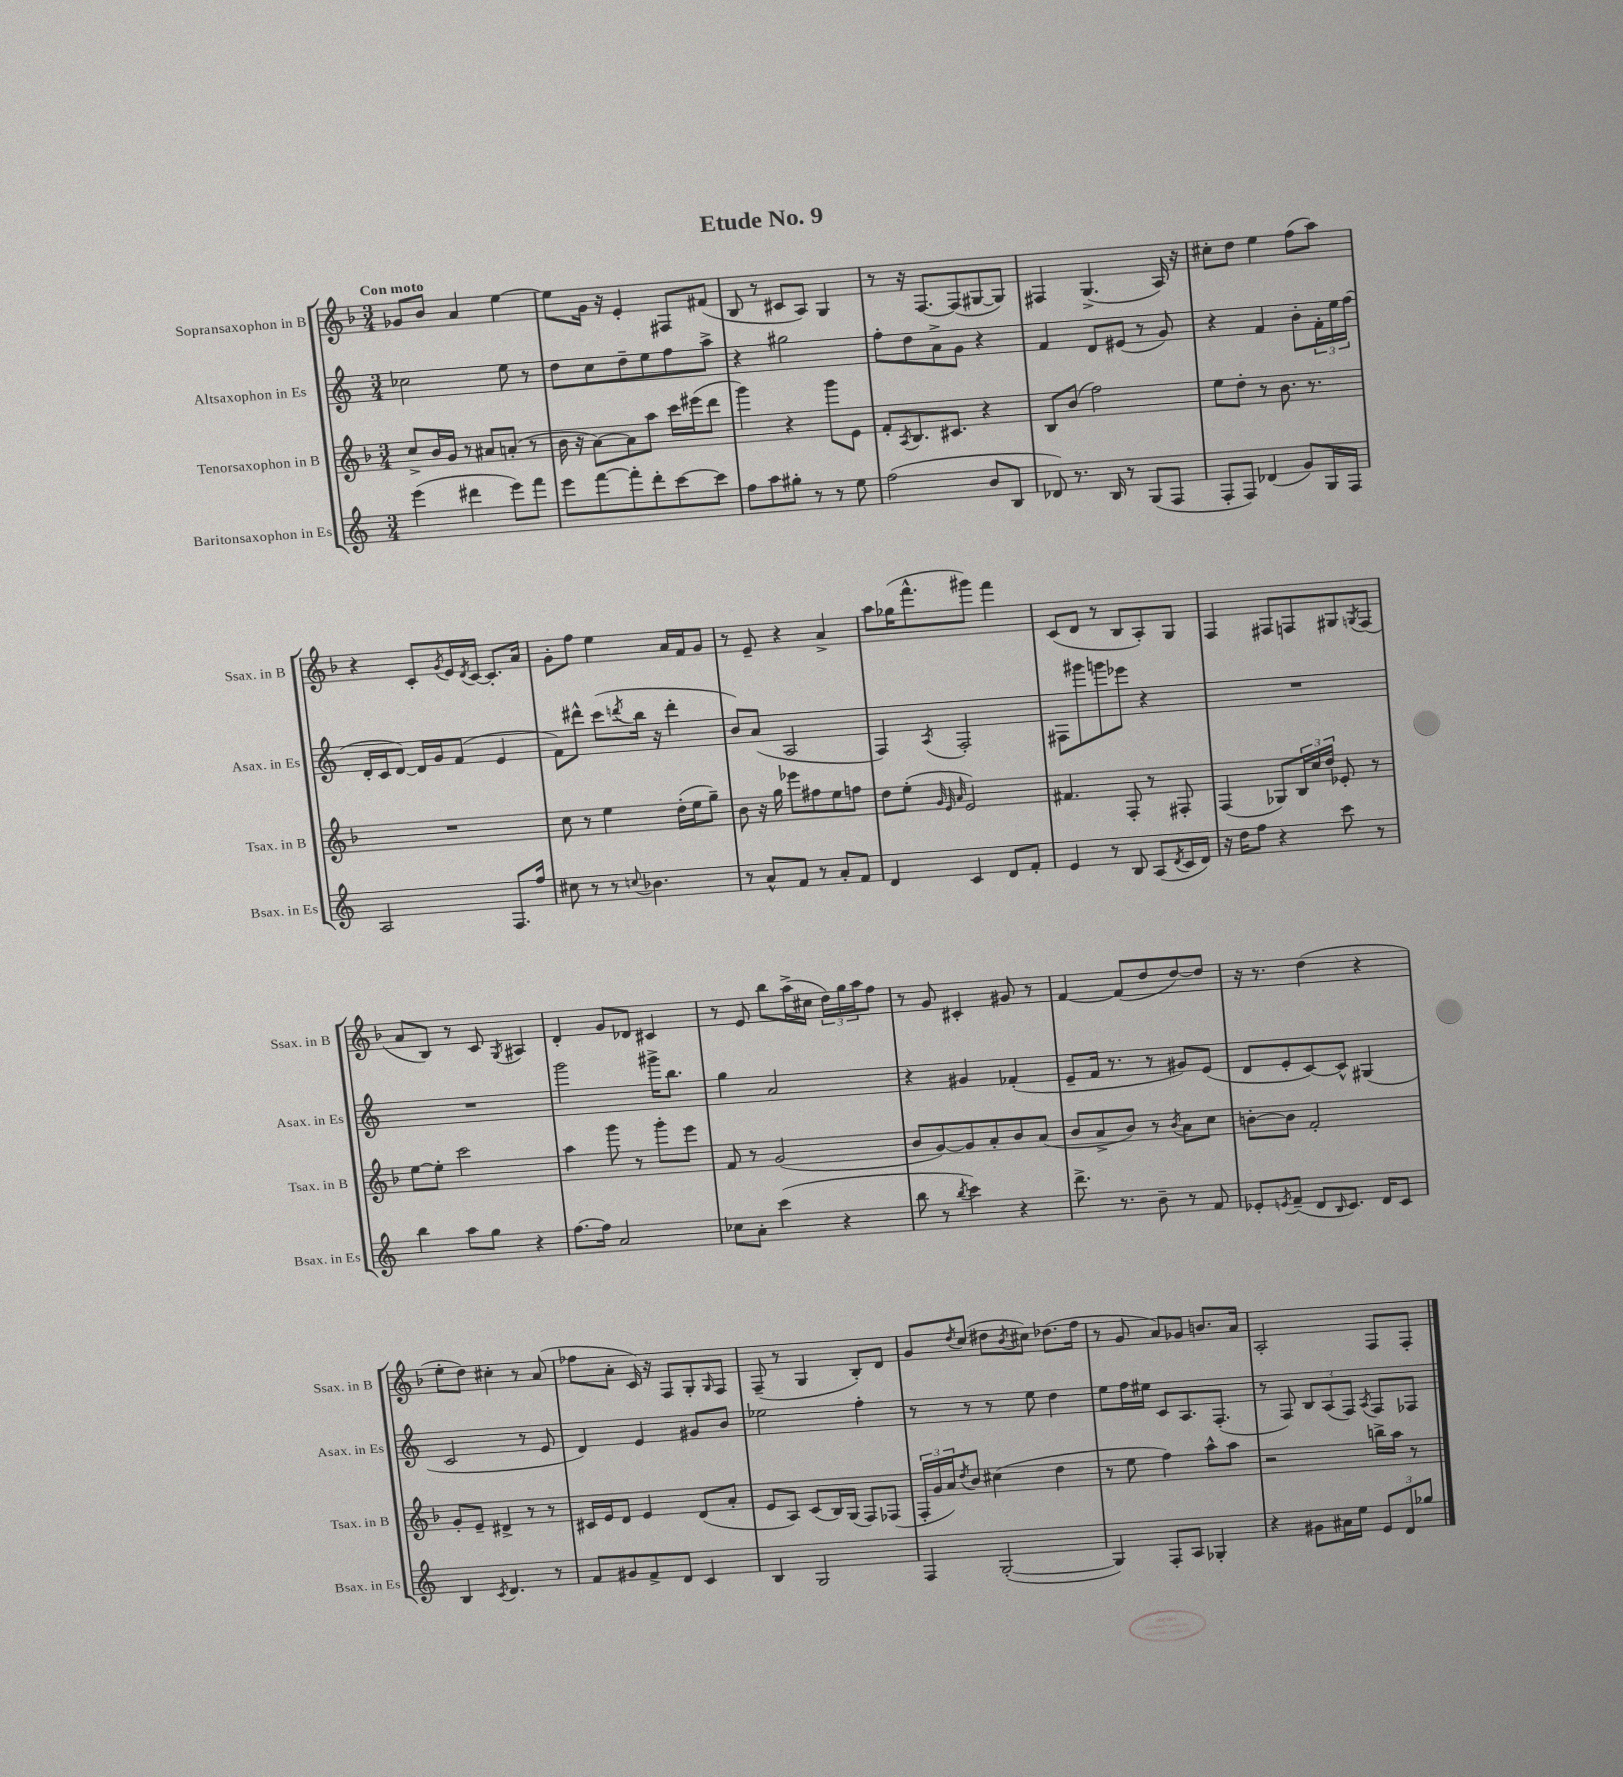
\header { title = "Etude No. 9" }
<<
\new StaffGroup <<
\new Staff = "s0" \with { instrumentName = "Sopransaxophon in B" shortInstrumentName = "Ssax. in B" } {
    \clef treble \key f \major \numericTimeSignature \time 3/4 \tempo "Con moto"
    ges'8 bes'8 a'4 e''4~ |
    e''8 g'16 r16 e'4-. fis8 fis'8( |
    bes8 r8 cis'8 a8) g4 |
    r8 r16 f8.~ f8( gis8~ gis8) |
    fis4 g4.->( a16) r16 |
    cis''8-. d''8 e''4 f''8( a''8) |
    r4 c'8-. \acciaccatura { g'8 } e'16 \acciaccatura { d'8 } c'16~ c'8.-. a'16 |
    g'8-. f''8 e''4 a'16 f'16 g'8 |
    r8 e'8-- r4 a'4-> |
    a''8 ges''16( f'''8.-^ gis'''8) f'''4 |
    c'8( d'8 r8 bes8 a8-.) g8 |
    f4 fis8 f8 gis8 \acciaccatura { g8 } f8( |
    a'8 bes8) r8 c'8 \acciaccatura { g8 } ais4 |
    d'4-. g'8 des'8 cis'4 |
    r8 e'8 bes''8 a''16->( cis''16 \tuplet 3/2 { d''16) g''16 a''16 } f''8 |
    r8 g'8 cis'4-. gis'8 r8 |
    f'4~ f'8( d''8 d''8~) d''8 |
    r16 r8. d''4( r4 |
    e''8-. d''8) cis''4-. r8 a'8( |
    fes''8 a'8-. c'16) r16 f8 g8-. \grace { g16 } f8 |
    f8--( r8 g4 bes8-.) d'8 |
    g'8 \acciaccatura { d''8 } c''8( dis''8 \acciaccatura { bes'8 } cis''8) des''8.( f''16 |
    r8 g'8 a'8) ges'8 b'8. a'16 |
    a2-. f8 f8-. \bar "|." |
}
\new Staff = "s1" \with { instrumentName = "Altsaxophon in Es" shortInstrumentName = "Asax. in Es" } {
    \clef treble \key c \major \numericTimeSignature \time 3/4
    ces''2 e''8 r8 |
    d''8 c''8 d''8-- e''8 f''8 a''8-> |
    r4 gis''2 |
    f''8-. d''8 a'8-> g'8 r4 |
    f'4 d'8 eis'8( r8 g'8) |
    r4 f'4 b'8-. \tuplet 3/2 { f'16-. e''16 f''16( } |
    d'16-. c'16 d'8~) d'16 g'16 f'8( e'4 |
    f'8) dis'''8-^ c'''8( \acciaccatura { d'''8 } b''16 r16 d'''4-. |
    b'8) a'8( a2 |
    f4) \acciaccatura { a8 } f2-. |
    fis8 gis'''8 g'''8 ees'''8 r4 |
    R2. |
    R2. |
    g'''2 gis'''16-> b''8. |
    g''4 a'2 |
    r4 gis'4 fes'4-.( |
    e'8-- f'16 r8. r8 gis'8) e'8( |
    d'8 e'8-. c'8~) c'8-^ gis4( |
    c'2 r8 e'8 |
    d'4) e'4 gis'8 b'8 |
    ees''2 f''4-. |
    r8 r8 r8 e''8 d''4 |
    e''8 f''16 eis''16 c'8 a8. f8.-.( |
    r8 f8) \tuplet 3/2 { b8 a8( f8) } \acciaccatura { a8 } f8 fes8 \bar "|." |
}
\new Staff = "s2" \with { instrumentName = "Tenorsaxophon in B" shortInstrumentName = "Tsax. in B" } {
    \clef treble \key f \major \numericTimeSignature \time 3/4
    c''8-> bes'16 g'16 r8 ais'8 a'8-.( r8 |
    bes'16 r16 a'8~) a'8 a''8 c'''16 eis'''16( d'''8 |
    g'''4) r4 g'''8 e'8 |
    f'8-. \acciaccatura { a8 } bes8. cis'8. r4 |
    bes8 bes'8( f''2) |
    e''8 d''8-. r8 bes'8. r8. |
    R2. |
    c''8 r8 e''4 d''16-.( e''16 g''8--) |
    bes'8 r16 g''16 ees'''8 fis''8 e''8 f''8 |
    d''8 e''8-.( \grace { g'32 e'32 a'32 } e'2) |
    fis'4. f8-. r8 fis8-. |
    f4( ges8) \tuplet 3/2 { bes16 c''16 d''16 } ees'8-. r8 |
    e''8~ e''8-. c'''2 |
    a''4 g'''8 r8 g'''8-. e'''8 |
    f'8 r8 g'2( |
    bes'8 g'8~) g'8 a'8-. bes'8 a'8( |
    bes'8 a'8-> bes'8) r8 \acciaccatura { bes'8 } a'8 c''8 |
    b'8~-. b'8 f'2-. |
    g'8-. e'8-- dis'4-> r8 r8 |
    cis'16 e'16 d'8 e'4 d'8( a'8-. |
    e'8 a8) c'8( bes16) g16( f8) fes8( |
    \tuplet 3/2 { f16-. g'16 a'16) } \acciaccatura { d''8 } bes'8 cis''4( d''4 |
    r8 e''8 f''4) a''8-^ a''8 |
    r2 b''16-> a''16 r8 \bar "|." |
}
\new Staff = "s3" \with { instrumentName = "Baritonsaxophon in Es" shortInstrumentName = "Bsax. in Es" } {
    \clef treble \key c \major \numericTimeSignature \time 3/4
    e'''4( dis'''4 e'''8) f'''8 |
    e'''8 f'''8~ f'''8-. d'''8-. c'''8~ c'''8 |
    f''8 a''8 gis''8-. r8 r8 e''8 |
    f''2( b'8 b8 |
    des'8) r8. b16 r8 g8( f8 |
    f8-. f8) des'4( g'8) g16 f16 |
    a2 f8. f''16 |
    cis''8 r8 r8 \appoggiatura { c''8 } bes'4. |
    r8 a'8-^ f'8 r8 a'8-. f'8 |
    d'4 c'4 d'8 f'8-. |
    e'4 r8 b8 a8( \acciaccatura { d'8 } c'16 d'16) |
    r16 d''16 f''8 r4 c'''8 r8 |
    b''4 a''8 g''8 r4 |
    f''8.~ f''16 a'2 |
    ces''8 a'8-. c'''4( r4 |
    b''8 r8 \acciaccatura { b''8 } c'''4) r4 |
    d'''8.-> r8. b'8-- r8 f'8 |
    ees'8-. \acciaccatura { e'8 } f'8--( d'8 \grace { b16 } c'8.) d'16 c'8 |
    b4 \acciaccatura { c'8 } d'4. r8 |
    f'8 gis'8 f'8-> d'8 c'4 |
    b4 g2 |
    f4 g2~-.( |
    g4) f8-. a8 ges4-. |
    r4 gis'8 ais'16 e''16 \tuplet 3/2 { e'8 d'8 ges''8 } \bar "|." |
}
>>
>>
\layout { \context { \Score \remove "Bar_number_engraver" } }
